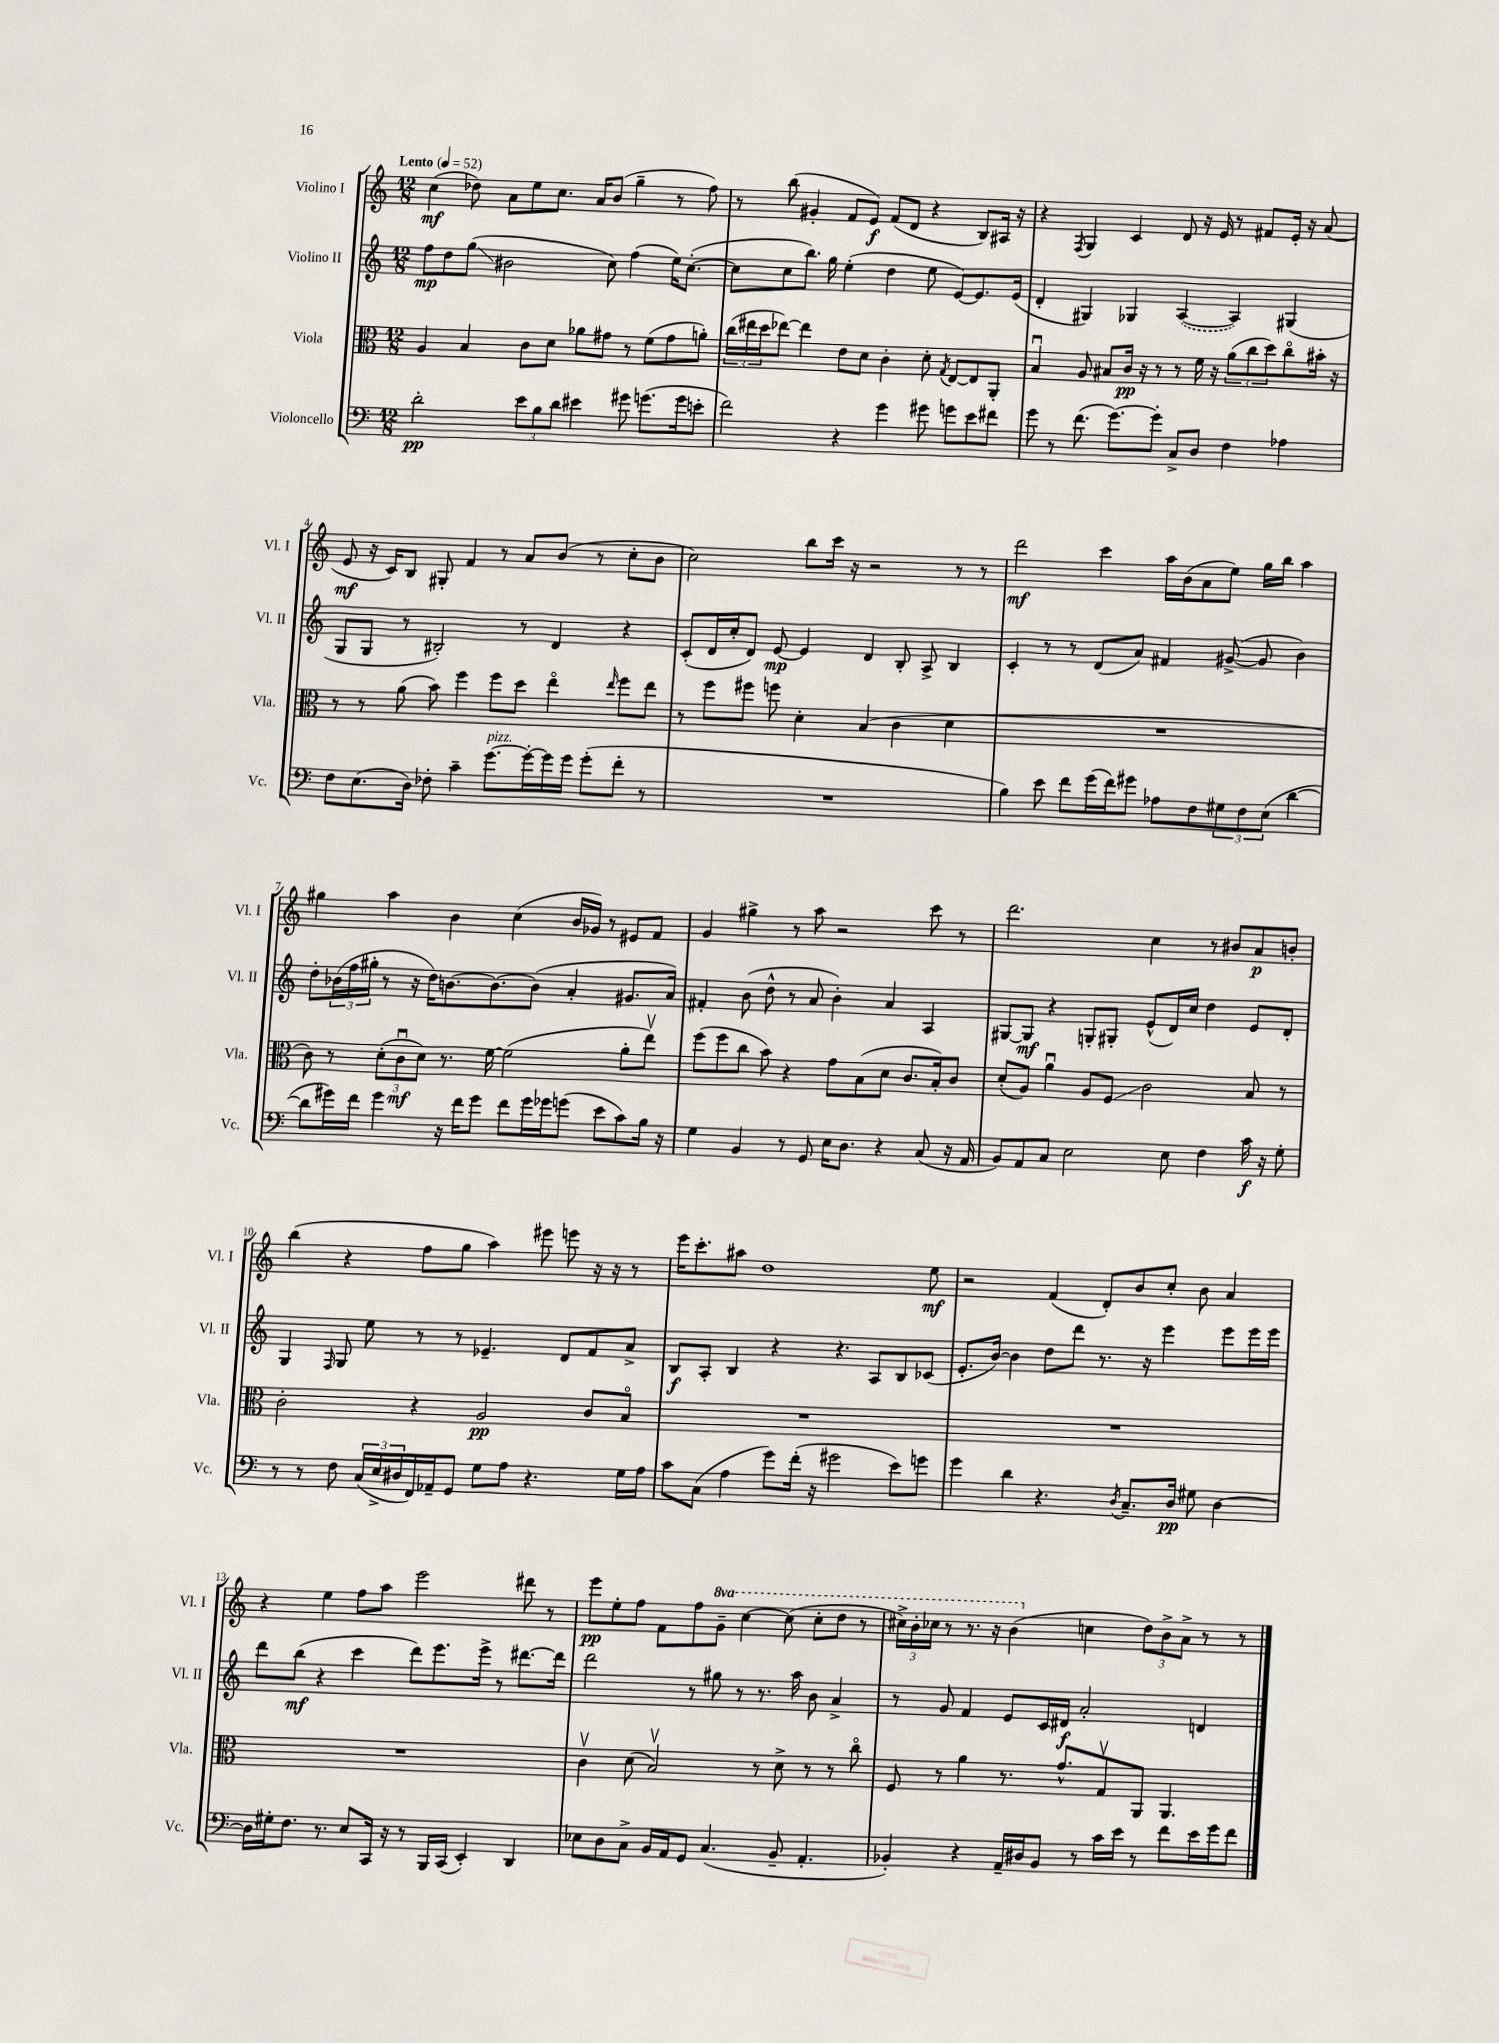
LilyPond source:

<<
\new StaffGroup <<
\new Staff = "s0" \with { instrumentName = "Violino I" shortInstrumentName = "Vl. I" } {
    \clef treble \key c \major \numericTimeSignature \time 12/8 \set Staff.ottavationMarkups = #ottavation-simple-ordinals \tempo "Lento" 4 = 52
    c''4\mf( des''8) a'8 e''8 c''8. a'16 b'8( g''4-- r8 f''8) |
    r8 b''8( gis'4-. f'8 e'8\f) f'8( d'8 r4 b8) ais16 r16 |
    r4 \acciaccatura { f8 } g4 c'4 d'8 r16 e'16 r8 fis'8 e'16-. r16 a'8( |
    e'8\mf r16 c'16) b8 gis8-. f'4 r8 a'8 b'8( r8 c''8-. b'8 |
    c''2) b''8 c'''16 r16 r2 r8 r8 |
    d'''2\mf c'''4 a''16 b'16( a'8 e''8) g''16 b''16 a''4 |
    gis''4 a''4 b'4 c''4( b'16 ges'16) r8 eis'8 f'8 |
    g'4 gis''4-> r8 a''8 r2 c'''8 r8 |
    d'''2. c''4 r8 bis'8 a'8\p b'8-. |
    b''4( r4 f''8 g''8 a''4) eis'''8 e'''8 r16 r16 r8 |
    e'''16 c'''8.-. ais''8 d''1 e''8\mf |
    r2 f'4( d'8-.) b'8 c''8-. b'8 a'4 |
    r4 e''4 f''8 a''8 e'''2 dis'''8 r8 |
    e'''8\pp e''8-. f''8 f'8 f''8 \ottava #1 g''8-- c'''4~ c'''8( c'''8-. d'''8 r8 |
    \tuplet 3/2 { cis'''16->) b''16-. ces'''16 } r8 r8. r16 b''4( \ottava #0 c''!4 \tuplet 3/2 { d''8) b'8-> a'8-> } r8 r8 \bar "|." |
}
\new Staff = "s1" \with { instrumentName = "Violino II" shortInstrumentName = "Vl. II" } {
    \clef treble \key c \major \numericTimeSignature \time 12/8
    f''8\mp d''8 g''8\glissando( bis'2 c''8) f''4( e''16) c''8.~-.( |
    c''8 c''8 b''8.) g''16 e''4-.( d''4 e''8 e'8~) e'8. e'16( |
    d'4-. gis4) ges4 \once \slurDashed a4~( a4) gis4( |
    g8 g8 r8 bis2-.) r8 d'4 r4 |
    c'8-.( d'16 c''16-. d'8) e'8~\mp e'4 d'4 b8-. a8-> b4 |
    c'4-. r8 r8 d'8( a'8) fis'4 gis'8~->( gis'8 b'4) |
    d''8-. \tuplet 3/2 { bes'16( f''16 gis''16-. } r8 r16 d''16) b'8.~ b'8.~ b'8( a'4-. gis'8. a'16) |
    fis'4-. b'8( d''8-^ r8 a'8 b'4-.) a'4 a4 |
    gis8~ gis8\mf r4 g8-. gis8-. e'8-^( d'16) c''16 d''4 e'8 d'8-. |
    g4 \grace { f16 } g8 e''8 r8 r8 ees'4.-- d'8 f'8 a'8-> |
    b8\f a8-. b4 r4 r4. a8 b8 ces'8( |
    e'8.-. b'16~) b'4 d''8 d'''8 r8. r16 e'''4 e'''8 e'''16 e'''16 |
    d'''8 b''8\mf( r4 c'''4 d'''8) e'''8. e'''16-> r8 dis'''8.~ dis'''16 |
    d'''2 r8 gis''8 r8 r8. a''16 b'8 a'4-> |
    r8 g'8 f'4 e'8 c'16 dis'16\f a'2-. d'4 \bar "|." |
}
\new Staff = "s2" \with { instrumentName = "Viola" shortInstrumentName = "Vla." } {
    \clef alto \key c \major \numericTimeSignature \time 12/8
    a4 b4 c'8 d'8 aes'8 gis'8 r8 f'8( gis'8 a'8-.) |
    \tuplet 3/2 { c''16( eis''16 d''16 } ees''8~) ees''4 e'8 d'8 c'4-. d'8-. \acciaccatura { g8 } e8~ e8 a,8-. |
    b4\downbow a8 bis8 c'16\pp r16 r8 r8 f'16 r16 \tuplet 3/2 { a'8( c''8 d''8) } c''8\flageolet bis'16-. r16 |
    r8 r8 a'8( b'8) f''4 f''8 d''8 e''4\flageolet \grace { e''16 } f''8 e''8 |
    r8 f''8 fis''8 f''8 d'4-. b4( c'4 d'4 |
    R1. |
    c'8) r8 \tuplet 3/2 { d'8-.( c'8\downbow\mf d'8) } r8. f'16~ f'2( a'8-. e''8\upbow) |
    f''8( f''8 c''8 b'8) r4 g'8 b8( d'8 c'8. b16-.) c'8 |
    d'8-.( a8) a'4\downbow a8 f8\glissando c'2 b8 r8 |
    c'2-. r4 a2\pp c'8 b8\flageolet |
    R1. |
    R1. |
    R1. |
    c'4\upbow d'8( b2\upbow) r8 d'8-> r8 r8 c''8\flageolet |
    f8 r8 a'4 r8. g'8.-^ g8\upbow a,8 a,4. \bar "|." |
}
\new Staff = "s3" \with { instrumentName = "Violoncello" shortInstrumentName = "Vc." } {
    \clef bass \key c \major \numericTimeSignature \time 12/8
    d'2-.\pp \tuplet 3/2 { e'8 b8 d'8 } eis'4 gis'8 g'8.( g'16 e'8-. |
    f'2) r4 g'4 gis'8 g'8 e'8 fis'8 |
    g'8 r8 f'8.( g'8.~) g'8-. c8-> d8 f4 aes4 |
    f8 e8.( d16) fes8-. c'4-- g'8.~^\markup { \italic "pizz." } g'16~-. g'16 g'16 g'8-.( f'8-. r8 |
    R1. |
    b4) e'8 f'8 g'16( f'16) gis'8 aes8 f8 \tuplet 3/2 { gis8 f8 e8( } d'4~ |
    d'8 gis'16) f'16 gis'4 r16 f'16 gis'8 f'8 gis'16 ges'16 g'8( e'8 c'8) b16 r16 |
    g4 b,4 r8 g,8 e16 d8. r4 c8( r16 a,16 |
    b,8) a,8 c8 e2 e8 f4 c'16\f r16 g8-. |
    r8 r8 f8 \tuplet 3/2 { c16( e16-> dis16 } f,16) aes,16-- g,8 g8 a8 r4. g16 a16 |
    c'8 c8( a4 g'8) f'16-.( r16 gis'2 e'8) g'8 |
    g'4 d'4 r4. \acciaccatura { d8 } c8.-- d16\pp gis8 d4~ |
    d16 gis16-. f8. r8. e8 c,16 r16 r8 b,,16 c,16( e,4-.) d,4 |
    ees8 d8 c8-> b,16 a,16 g,8 c4.( b,8-- a,4.-. |
    bes,4-.) r4 a,16-- dis16 bes,8 r8 c'16 e'16 r8 f'8 e'16 g'16 f'8 \bar "|." |
}
>>
>>
